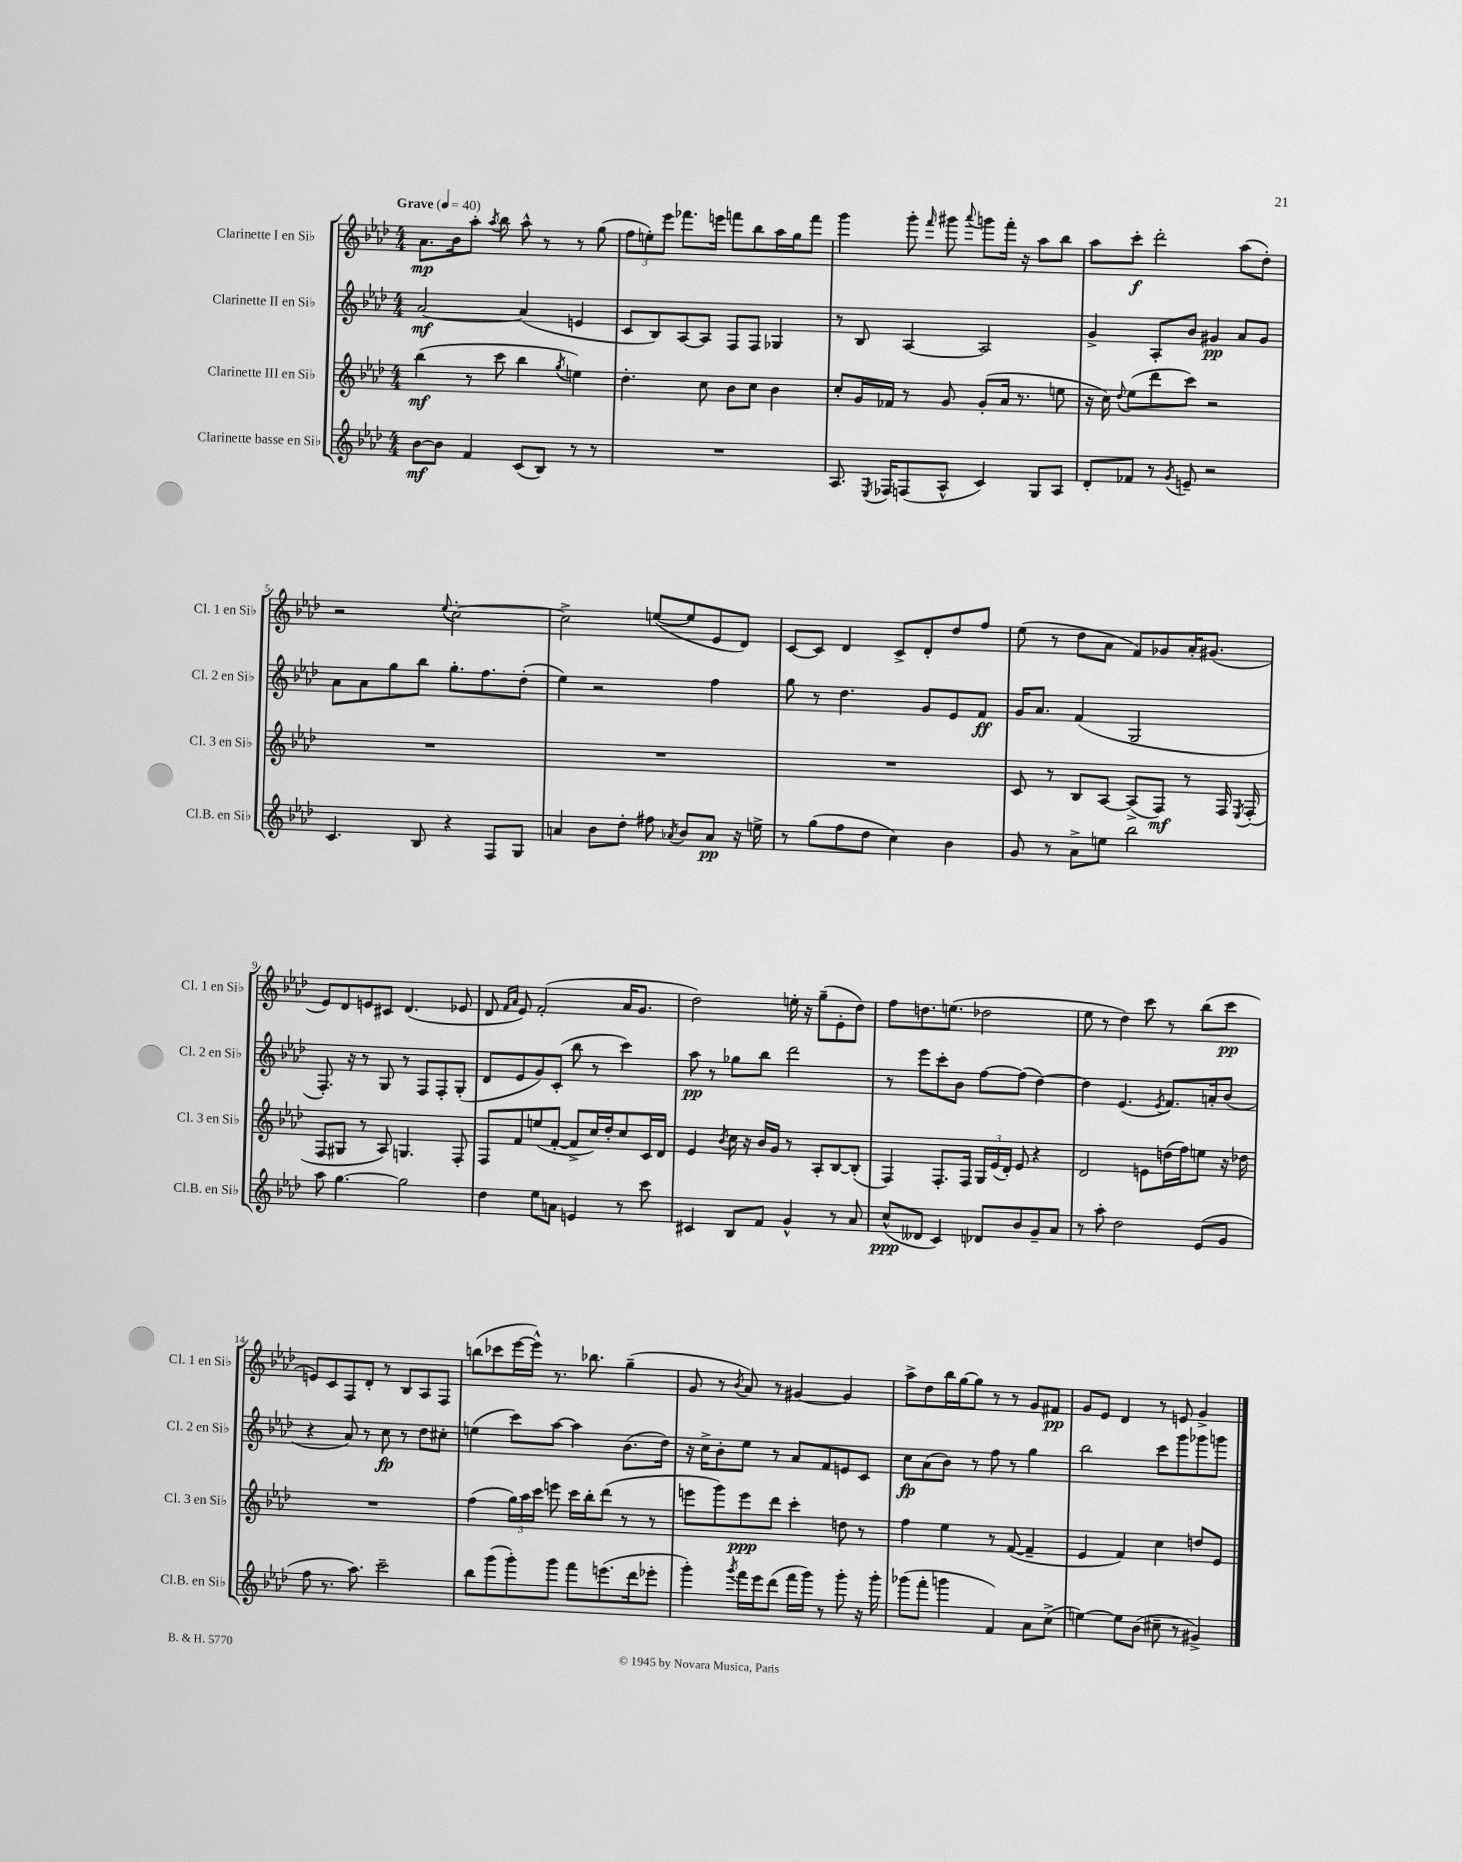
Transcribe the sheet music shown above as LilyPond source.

<<
\new StaffGroup <<
\new Staff = "s0" \with { instrumentName = "Clarinette I en Sib" shortInstrumentName = "Cl. 1 en Sib" } {
    \clef treble \key aes \major \numericTimeSignature \time 4/4 \tempo "Grave" 4 = 40
    \autoBeamOff aes'8.[\mp bes'16 aes''8]-. \acciaccatura { aes''8 } bes''8 aes''8-^ r8 r8 g''8( |
    \tuplet 3/2 { f''8[ e''8-.) ees'''8] } fes'''8.[ e'''16] f'''8[ bes''8 aes''16 g''16 f'''8] |
    g'''4 g'''8-. \grace { f'''16 } gis'''8 \appoggiatura { aes'''8 } g'''8[ f'''16]-. r16 aes''8[ bes''8] |
    aes''8[ c'''8]-.\f des'''2-. aes''8[( des''8]-.) |
    r2 \appoggiatura { ees''8 } c''2~-. |
    c''2-> e''8[~( e''8 ees'8 des'8]) |
    c'8[~ c'8] des'4 c'8[-> des'8-. des''8 f''8] |
    ees''8( r8 des''8[ aes'8] f'8[) ges'8 aes'16-. gis'8.]( |
    ees'8[) des'8 e'8 cis'8] des'4.( ees'8 |
    des'8 \grace { f'16[ aes'16] } ees'8) f'2-.( aes'16[ g'8.] |
    des''2) e''16-. r16 g''8[--( ees'8-. des''8]) |
    f''8[ d''8. e''8.]( des''2 |
    ees''8 r8 des''4) c'''8 r8 bes''8[( c'''8]\pp |
    e'8[) c'8 f8 des'8]-. r8 bes8[ aes8 f8] |
    b''8[( ces'''8 ees'''16~ ees'''16]-^) r8. bes''8. g''4--( |
    g'8 r8 \acciaccatura { bes'8 } aes'8) r8 gis'4~ gis'4 |
    aes''8[-> des''8 bes''16 g''16~ g''8] r8 r8 g'8[ fis'8]\pp |
    g'8[ ees'8] des'4 r8 e'8 g'4-> \bar "|." |
}
\new Staff = "s1" \with { instrumentName = "Clarinette II en Sib" shortInstrumentName = "Cl. 2 en Sib" } {
    \clef treble \key aes \major \numericTimeSignature \time 4/4
    \autoBeamOff aes'2~\mf aes'4( e'4 |
    c'8[ bes8) aes8~ aes8] f8[ f8] ges4 |
    r8 bes8 aes4~ aes2 |
    g'4-> aes8[-. bes'8] gis'4\pp aes'8[ gis'8] |
    aes'8[ aes'8 g''8 bes''8] g''8.[-. f''8. des''8]-.( |
    ees''4) r2 f''4 |
    g''8 r8 des''4. g'8[ ees'8 f'8]\ff |
    g'16[ aes'8.] f'4( g2 |
    f8.-.) r16 r8 g8 r8 f8[ f8-. g8]-.( |
    des'8[ ees'8 g'8) c'8]-.( bes''8 r8 c'''4) |
    aes''8\pp r8 ges''8[ bes''8] des'''2 |
    r8 ees'''8[ c'''8-. bes'8] f''8[~ f''8]( des''4~) |
    des''4 ees'4.( \acciaccatura { ees'8 } f'8.[) a'16-. bes'8]( |
    r4 aes'8) r8 c''8\fp r8 des''8[ cis''8]-. |
    e''4( c'''8[) aes''8]~ aes''4 bes'8.[( des''16]) |
    r16 c''16[-> bes'8-. ees''8] r8 aes'8[ f'8 e'8 c'8] |
    c''8[\fp aes'8( bes'8]) r8 f''8 r8 g''4 |
    bes''2 c'''8[ g'''8 ges'''8 g'''8] \bar "|." |
}
\new Staff = "s2" \with { instrumentName = "Clarinette III en Sib" shortInstrumentName = "Cl. 3 en Sib" } {
    \clef treble \key aes \major \numericTimeSignature \time 4/4
    \autoBeamOff bes''4\mf( r8 c'''8 bes''4 \acciaccatura { g''8 } e''4) |
    des''4.-. c''8 bes'8[ c''8] bes'4 |
    c''8[-. g'16 fes'16] r8 g'8 g'8[-.( aes'16] r8. e''8 |
    r16 c''16) \appoggiatura { des''8 } ees''8[( des'''8 c'''8]) r2 |
    R1 |
    R1 |
    R1 |
    c'8 r8 bes8[ aes8]~ aes8[->( f8]\mf) r8 f16 \acciaccatura { ees8 } f16-.( |
    f8[ gis8] r8 aes8) g4. f8-. |
    f8[ f'8 e''8( f'8]~-. f'8[-> c''16) des''16-. c''8 c'16 des'16] |
    ees'4 \acciaccatura { bes'8 } c''16 r16 bes'16[ g'16] r8 aes8[-. bes8~ bes8]-.( |
    f4) f8.[-. f16] \tuplet 3/2 { g16[ ees'16( des'16]-.) } ees'8 r4 |
    des'2 e'8[ d''16( f''16) e''8] r16 des''16 |
    R1 |
    f''4( \tuplet 3/2 { g''16[) aes''16 c'''16] } e'''8 c'''16[ bes''16-. des'''8]( r8 r8 |
    e'''8[ g'''8) e'''8\ppp des'''8] c'''4-. d''8 r8 |
    f''4 ees''4 r8 f'8~( f'4-- |
    ees'4 f'4) c''4 d''8[ ees'8] \bar "|." |
}
\new Staff = "s3" \with { instrumentName = "Clarinette basse en Sib" shortInstrumentName = "Cl.B. en Sib" } {
    \clef treble \key aes \major \numericTimeSignature \time 4/4
    \autoBeamOff bes'8[~\mf bes'8] f'4 c'8[( bes8]) r8 r8 |
    R1 |
    aes8. \acciaccatura { ees8 } fes16[ f8( aes8]-^ c'4) g8[ aes8] |
    des'8[-. fes'8] r8 \acciaccatura { g'8 } e'8-- r2 |
    c'4. bes8 r4 f8[ g8] |
    a'4 bes'8[ des''8]-. fis''8 \acciaccatura { aes'8 } bes'8[ aes'8]\pp r16 e''16-> |
    r8 g''8[( f''8 des''8] c''4) bes'4 |
    g'8 r8 aes'8[-> e''8] bes''2 |
    aes''8 g''4.~ g''2 |
    des''4 ees''8[ a'8] e'4 r8 c'''8 |
    cis'4 bes8[ f'8] g'4-^ r8 aes'8 |
    c''8[-^\ppp( deses'8] c'4) des'8[ bes'8 g'8-- aes'8] |
    r8 aes''8-. des''2 ees'8[( g'8] |
    f''8 r8. aes''8.) c'''2-- |
    bes''8[ g'''8( g'''8-.) g'''8] f'''8[ e'''8.( des'''16 ees'''8]-. |
    g'''4-.) \acciaccatura { g'''8 } f'''16[ ees'''16 des'''8]( f'''16[ g'''16]) r8 g'''8-. r16 g'''16-. |
    ges'''8[( f'''8]-. g'''4 f'4) aes'8[ c''8]->( |
    e''4~) e''8[ bes'8]( cis''8-- r8 gis'4->) \bar "|." |
}
>>
>>
